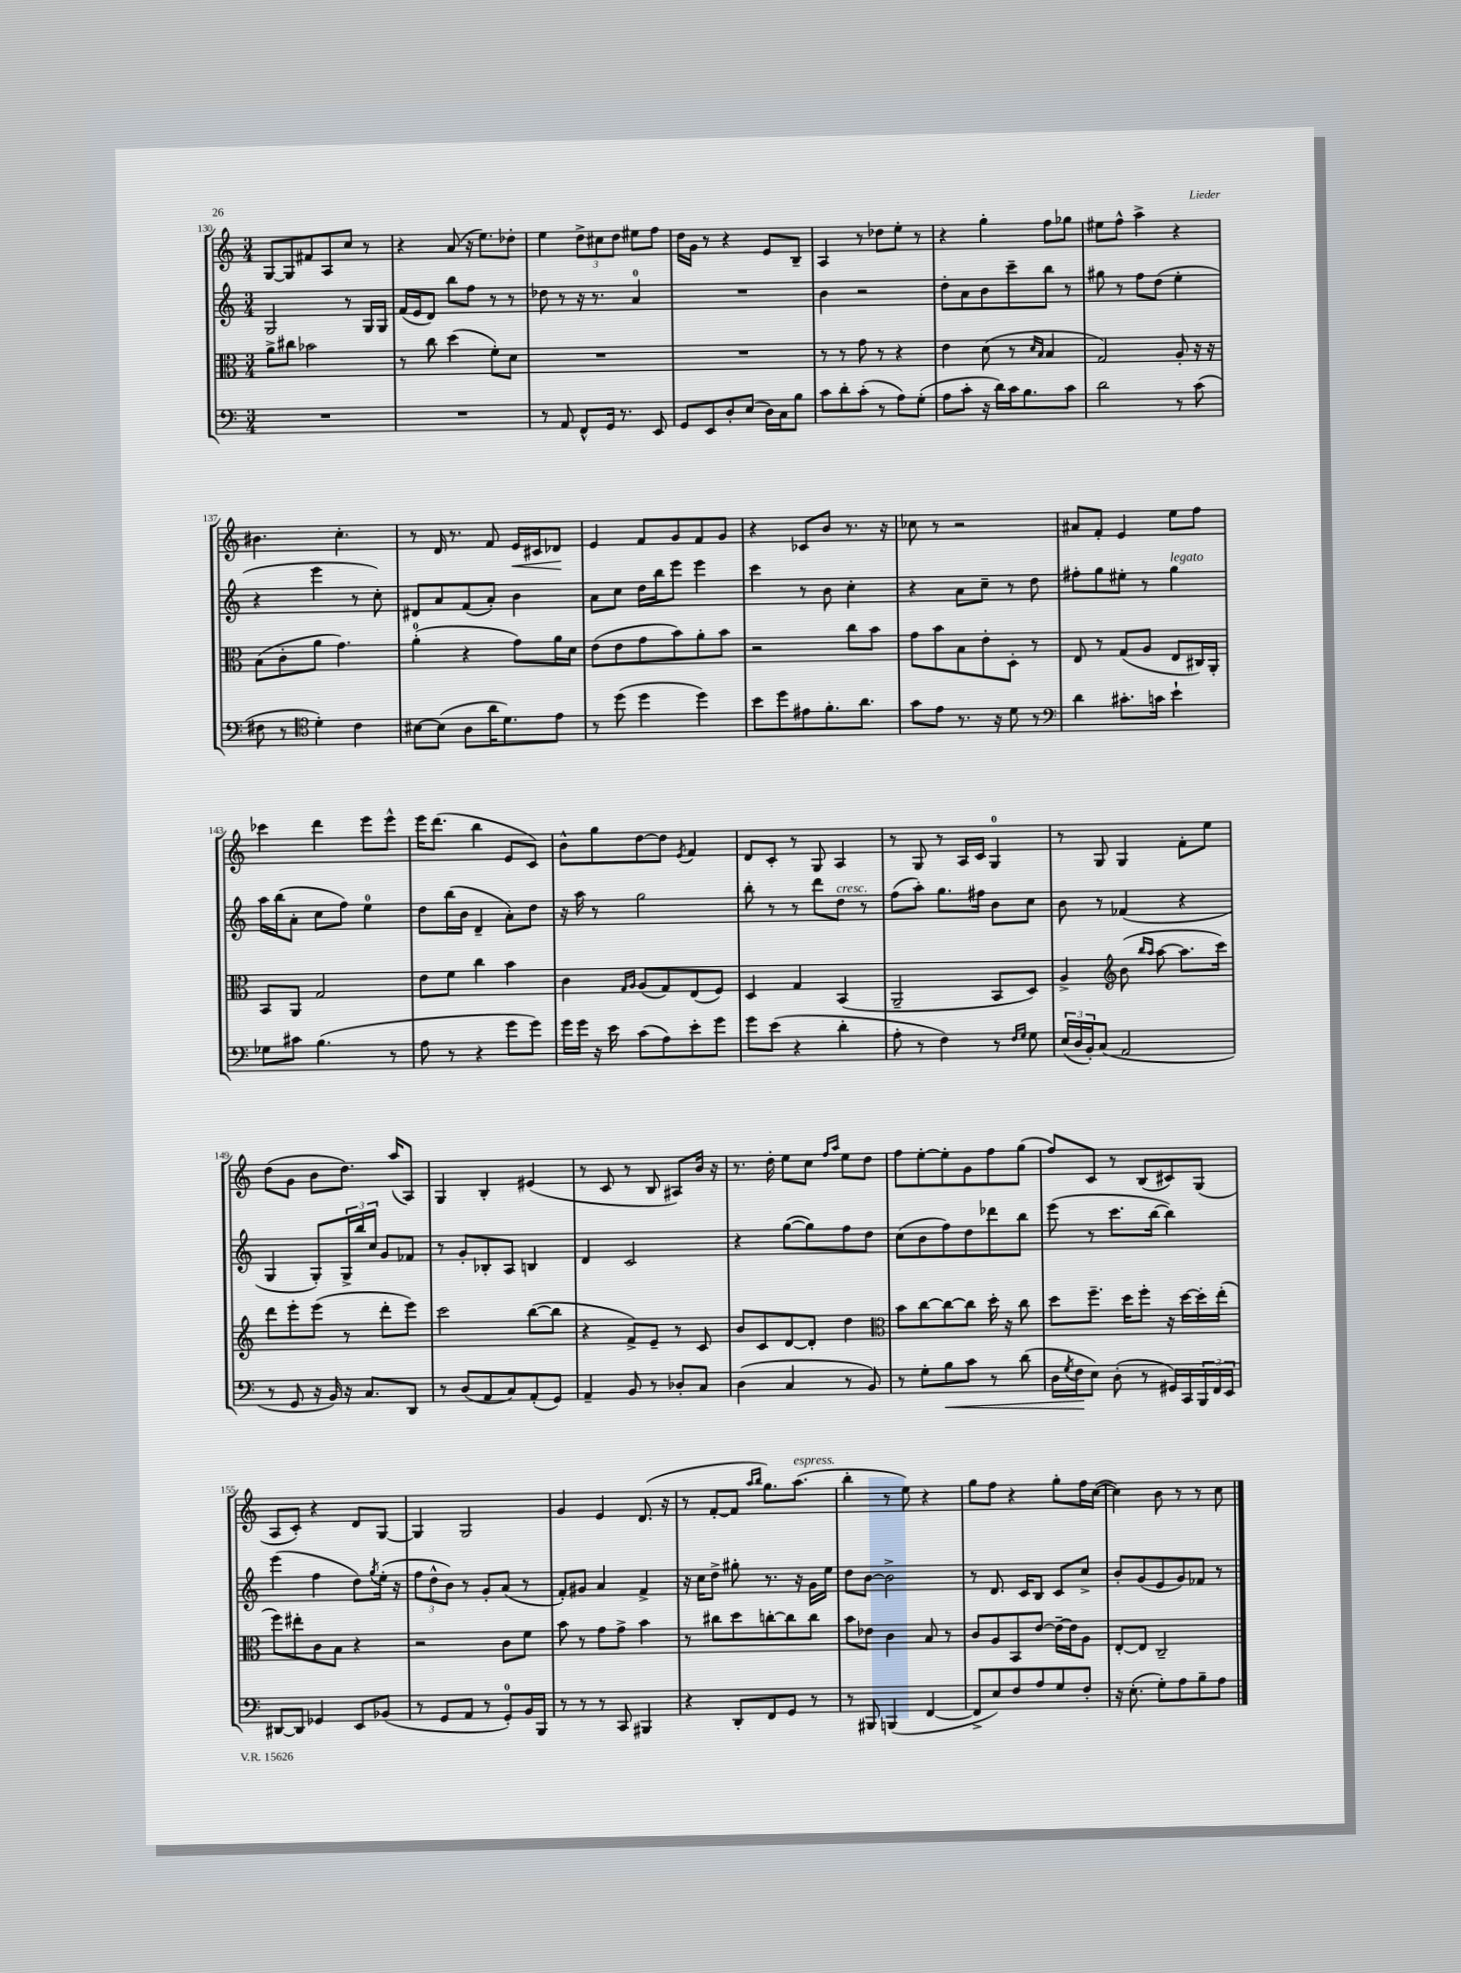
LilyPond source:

<<
\new StaffGroup <<
\new Staff = "s0" {
    \clef treble \key c \major \numericTimeSignature \time 3/4
    g8~ g8 fis'8 a8 c''8 r8 |
    r4 a'8( r16 e''8.) des''8-. |
    e''4 \tuplet 3/2 { d''8-> cis''8 d''8 } eis''8 f''8 |
    d''16 g'16 r8 r4 e'8 b8-- |
    a4 r8 des''8 e''8-. r8 |
    r4 g''4-. f''8 ges''8 |
    eis''8 f''8-^ a''4-> r4 |
    bis'4. c''4.-. |
    r8 d'16 r8. f'8 e'16\< cis'16 des'8\! |
    e'4 f'8 g'8 f'8 g'8 |
    r4 ces'8 b'8 r8. r16 |
    ces''8 r8 r2 |
    ais'8 f'8-. e'4 e''8 f''8 |
    ces'''4 d'''4 e'''8 e'''8-^ |
    e'''16 d'''8.( b''4 e'8 c'8) |
    b'8-^ g''8 d''8~ d''8 \acciaccatura { e'8 } f'4 |
    d'8 c'8-. r8 g8 a4 |
    r8 g8 r8 a16 c'16 g4-0 |
    r8 g8 g4 f'8-. e''8 |
    d''8( g'8 b'8 d''8.) a''16( a8) |
    g4 b4-. eis'4( |
    r8 c'8 r8 b8 ais8) b'16 r16 |
    r8. d''16-. e''8 c''8 \grace { f''16 a''16 } e''8 d''8 |
    f''8 e''8~-. e''8-. g'8 f''8 g''8( |
    f''8) c'8 r8 b8( cis'8) g8( |
    a8 c'8-.) r4 d'8 g8~ |
    g4 g2 |
    g'4 e'4 d'8.( r16 |
    r8 f'8~-. f'8 \grace { a''16 b''16 } g''8.) a''8.^\markup { \italic "espress." }( |
    b''4-. r8 e''8) r4 |
    g''8 f''8 r4 g''8-. f''16 c''16~( |
    c''4) b'8 r8 r8 c''8 \bar "|." |
}
\new Staff = "s1" {
    \clef treble \key c \major \numericTimeSignature \time 3/4
    g2 r8 g16 g16 |
    f'16( e'16 d'8) b''8 f''8 r8 r8 |
    des''8 r8 r16 r8. a'4-0 |
    R2. |
    b'4 r2 |
    d''8-. a'8 b'8 c'''8-- b''8 r8 |
    gis''8 r8 f''8 d''8( e''4-. |
    r4 e'''4 r8 c''8-.) |
    dis'8 a'8 f'8( a'8-.) b'4 |
    a'8 c''8 d''16 b''16 e'''8 e'''4 |
    c'''4 r8 b'8 c''4-. |
    r4 a'8 c''8-- r8 d''8 |
    fis''8-. g''8 eis''8-. r8 g''4^\markup { \italic "legato" } |
    a''16 b''16( a'8-. c''8 f''8) e''4-0 |
    d''8 b''16( b'16 d'4-- a'8-.) d''8 |
    r16 a''16 r8 g''2 |
    b''8-. r8 r8 d'''8 d''8^\markup { \italic "cresc." } r8 |
    f''8( a''8-.) g''8. fis''16 b'8 c''8 |
    b'8 r8 fes'4( r4 |
    g4 g8-.) \tuplet 3/2 { g16-> b''16 c''16 } g'8 fes'8 |
    r8 g'8-. bes8-. a8 b4 |
    d'4 c'2 |
    r4 g''8~( g''8) f''8 d''8 |
    c''8( b'8 f''8) d''8 des'''8 b''8 |
    e'''8( r8 c'''8. b''16~ b''4) |
    e'''4( f''4 d''8) \acciaccatura { g''8 } e''16-.( r16 |
    \tuplet 3/2 { f''8 d''8-^ b'8) } r8 g'8-. a'8( r8 |
    f'8-.) gis'8 a'4 f'4-> |
    r16 c''16 d''8-> gis''8-. r8. r16 g'16 e''16 |
    d''8 b'8~ b'2-> |
    r8 d'8. c'16 b8 c'8 c''8-> |
    b'8-. g'8( e'8 g'8) fes'8 r8 \bar "|." |
}
\new Staff = "s2" {
    \clef alto \key c \major \numericTimeSignature \time 3/4
    a'8-> cis''8 bes'2 |
    r8 c''8 d''4( f'8-.) d'8 |
    R2. |
    R2. |
    r8 r8 g'8 r8 r4 |
    e'4 d'8( r8 \grace { d'16 b16 } b4 |
    g2) a8-. r16 r16 |
    b8( c'8-. a'8 g'4.) |
    a'4-0-.( r4 g'8) a'16 d'16 |
    e'8( e'8 g'8 b'8) a'8-. b'8 |
    r2 c''8 b'8 |
    g'8 b'8 b8 e'8-. d8-. r8 |
    e8 r8 g8( a8 e8 cis16) a,16-. |
    b,8 a,8 g2 |
    e'8 f'8 c''4 b'4 |
    c'4 \grace { g16 a16 } a8( g8) e8( f8) |
    d4 g4 b,4( |
    a,2-- b,8 d8) |
    a4-> \clef treble b'8( \grace { b''16 a''16 } a''8~ a''8. c'''16) |
    d'''8 e'''8-. e'''8( r8 d'''8-. e'''8) |
    c'''2 b''8~( b''8 |
    r4 f'8->) e'8-- r8 c'8 |
    b'8 c'8 d'8~ d'8-. d''4 |
    \clef alto b'8 c''8~ c''8~ c''8 d''16-. r16 c''8 |
    d''8 f''8.-- d''16 f''8-. r16 d''16~ d''16-. e''16-.( |
    f''8) eis''8-. c'8 b8 r4 |
    r2 c'8 f'8 |
    b'8 r8 g'8 g'8-> b'4 |
    r8 cis''8 d''8 c''8~-. c''8 c''8 |
    b'8 ees'8 c'4 b8 r8 |
    c'8 a8 b,8 e'8~ e'16~-- e'16 a8 |
    e8~-. e8 c2-- \bar "|." |
}
\new Staff = "s3" {
    \clef bass \key c \major \numericTimeSignature \time 3/4
    R2. |
    R2. |
    r8 a,8 f,8-^ g,16 r8. e,8 |
    g,8 e,8 d8-. e8( d16) c16 b8 |
    c'8 d'8-. c'8-.( r8 a8) g8-.( |
    a8 c'8-. r16 d'16) c'16 b8. c'8 |
    d'2 r8 c'8( |
    fis8 r8 \clef tenor d'4-.) c'4 |
    bis8~ bis8( a8 a'16 d'8.) e'8 |
    r8 d''8( d''4 d''4) |
    b'8 d''8 eis'8 f'8.-. a'8. |
    g'8 e'8 r8. r16 d'8 r8 |
    \clef bass d'4 cis'8.-. c'16 e'4-! |
    ges8 cis'8 b4.( r8 |
    a8 r8 r4 g'8 g'8) |
    g'16 g'16 r16 e'16 c'8( a8) e'8-. g'8 |
    g'8 e'8( r4 d'4-. |
    a8-. r8 f4) r8 \grace { f16 g16 } g8 |
    \tuplet 3/2 { e16( d16 b,16-.) } c8( a,2 |
    r8 g,8 r16 b,16) r16 c8. d,8 |
    r8 d8( a,8 c8) a,8-.( g,8) |
    a,4-- b,8 r8 des8-. c8 |
    d4( c4 r8 b,8) |
    r8 g8-. b8\< c'8 r8 d'8( |
    d16 \acciaccatura { g8 } f16\! e8) d8-.( r8 gis,16) c,16 \tuplet 3/2 { b,,16 f,16 e,16 } |
    dis,8~ dis,8 ges,4 e,8 bes,8( |
    r8 g,8 a,8 r8 g,8-0-.) b,16 b,,16 |
    r8 r8 r8 c,8 bis,,4 |
    r4 d,8-. f,8 g,8 r8 |
    r8 bis,,8 b,,4( f,4~ |
    f,8-> e8) f8 a8 g8 f8-. |
    r16 e8.-.( g8-.) a8 b8-- a8 \bar "|." |
}
>>
>>
\layout { \context { \Score currentBarNumber = #130 } }
